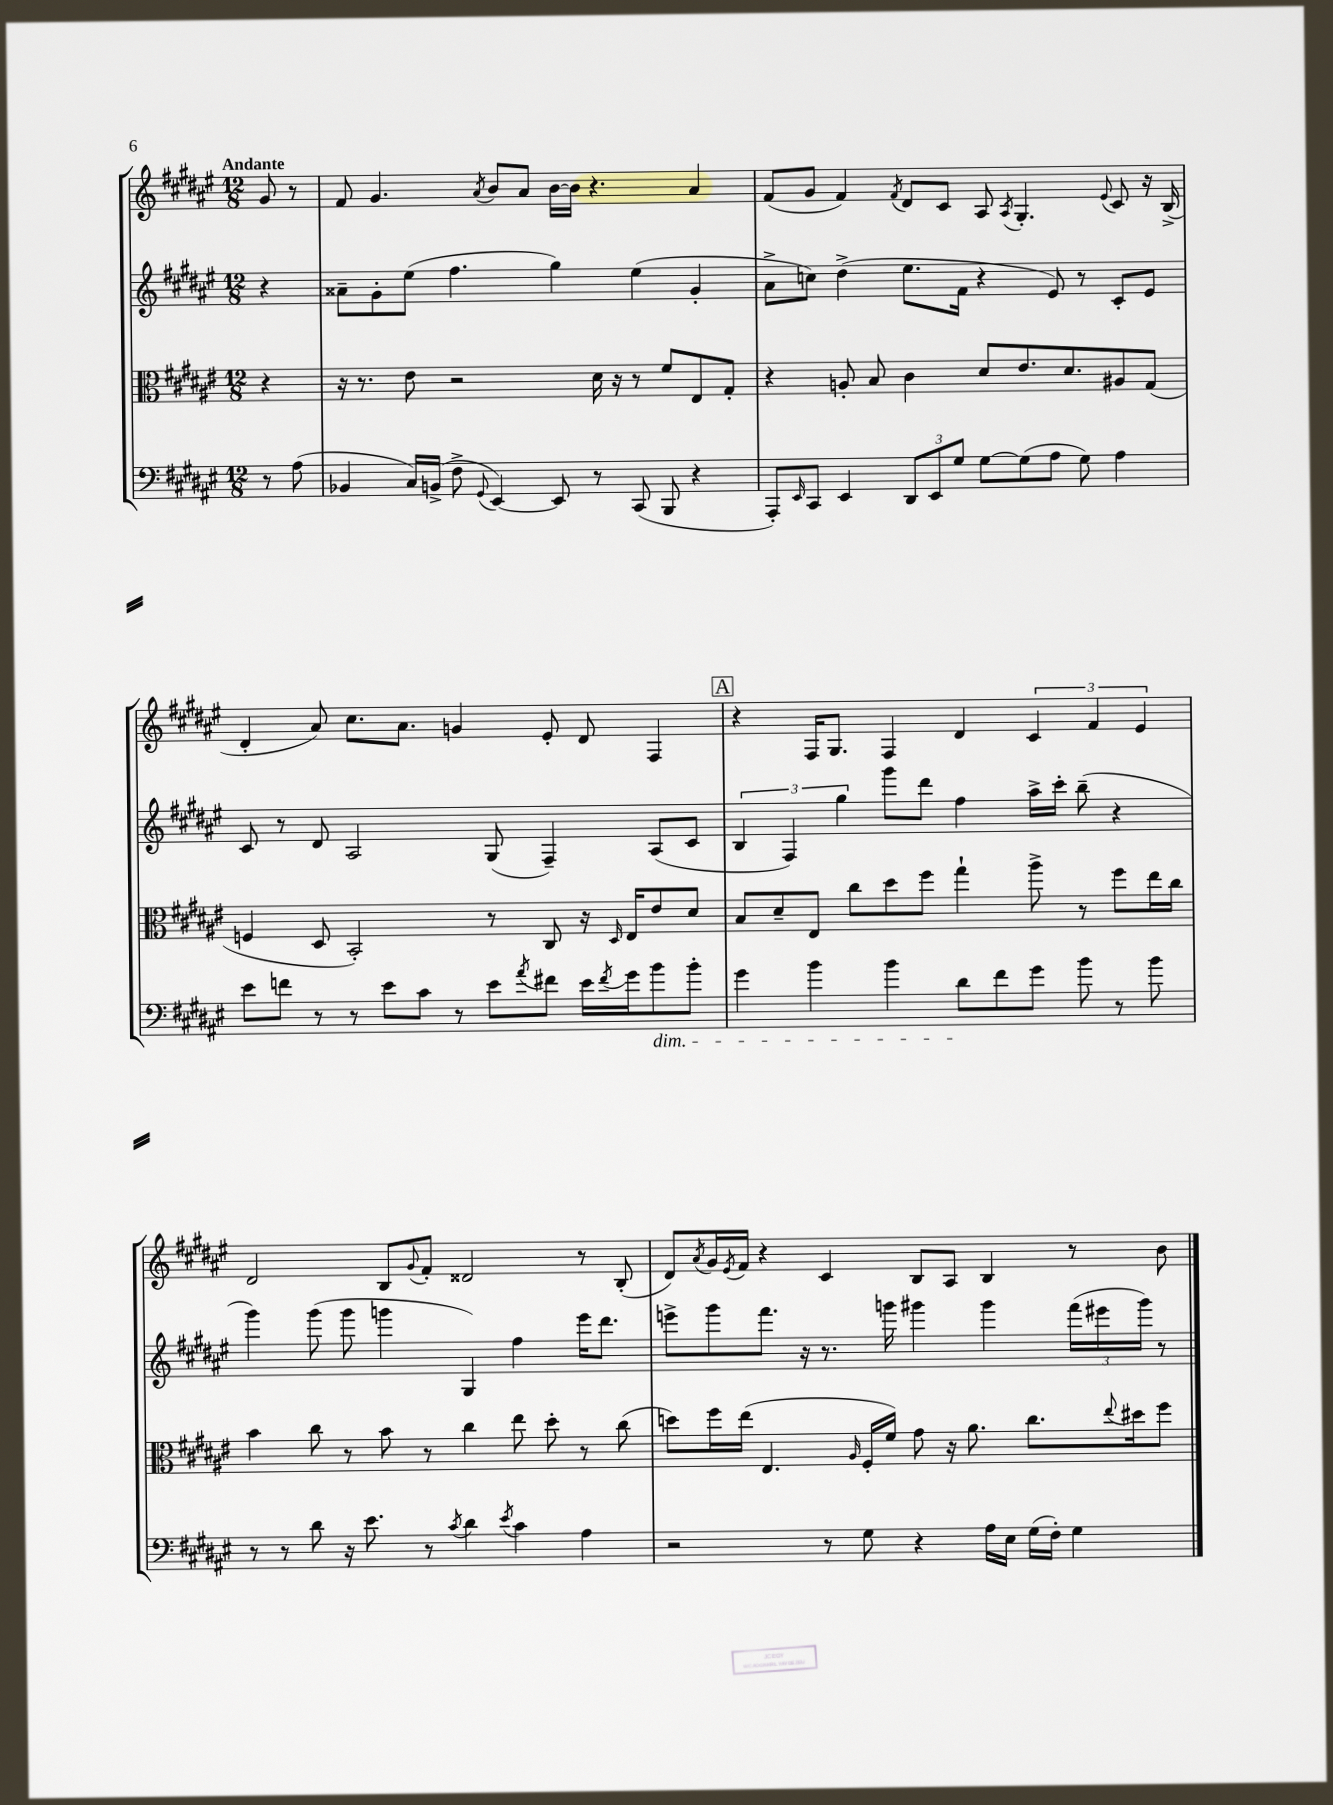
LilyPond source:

<<
\new StaffGroup <<
\new Staff = "s0" {
    \clef treble \key fis \major \numericTimeSignature \time 12/8 \partial 4 \tempo "Andante"
    gis'8 r8 |
    fis'8 gis'4. \acciaccatura { ais'8 } b'8 ais'8 b'16~ b'16 r4. ais'4 |
    fis'8( gis'8 fis'4) \acciaccatura { fis'8 } dis'8 cis'8 ais8 \acciaccatura { ais8 } gis4.-. \appoggiatura { eis'8 } cis'8 r16 b16->( |
    dis'4-. ais'8) cis''8. ais'8. g'4 eis'8-. dis'8 fis4 |
    \mark \markup { \box "A" } r4 fis16 gis8. fis4 dis'4 \tuplet 3/2 { cis'4 fis'4 eis'4 } |
    dis'2 b8 \appoggiatura { gis'8 } fis'8-. disis'2 r8 b8-.( |
    dis'8) \acciaccatura { ais'8 } gis'16 \acciaccatura { eis'8 } fis'16 r4 cis'4 b8 ais8 b4 r8 b'8 \bar "|." |
}
\new Staff = "s1" {
    \clef treble \key fis \major \numericTimeSignature \time 12/8 \partial 4
    r4 |
    aisis'8-- gis'8-. eis''8( fis''4. gis''4) eis''4( gis'4-. |
    ais'8-> c''8) dis''4->( eis''8. fis'16 r4 eis'8) r8 cis'8-. eis'8 |
    cis'8 r8 dis'8 ais2 gis8( fis4--) ais8( cis'8 |
    \mark \markup { \box "A" } \tuplet 3/2 { b4 fis4) gis''4 } gis'''8 dis'''8 fis''4 ais''16-> cis'''16-. b''8--( r4 |
    gis'''4) gis'''8( gis'''8 g'''4 gis4) fis''4 eis'''16 dis'''8. |
    e'''8-> gis'''8 fis'''8. r16 r8. g'''16 gis'''4 gis'''4 \tuplet 3/2 { fis'''16( eis'''16 gis'''16) } r8 \bar "|." |
}
\new Staff = "s2" {
    \clef alto \key fis \major \numericTimeSignature \time 12/8 \partial 4
    r4 |
    r16 r8. eis'8 r2 dis'16 r16 r8 fis'8 eis8 gis8-. |
    r4 a8-. b8 cis'4 dis'8 eis'8. dis'8. ais8 gis8( |
    f4 dis8 b,2-.) r8 cis8 r16 \grace { dis16 } eis16 eis'8 dis'8 |
    \mark \markup { \box "A" } b8 dis'8-- eis8 cis''8 dis''8 fis''8 gis''4-! ais''8-> r8 fis''8 eis''16 cis''16 |
    b'4 cis''8 r8 b'8 r8 cis''4 eis''8 dis''8-. r8 cis''8( |
    d''8) fis''16 eis''16( eis4. \grace { ais16 } fis16-. fis'16) gis'8 r16 ais'8. cis''8. \appoggiatura { eis''8 } dis''16 fis''8 \bar "|." |
}
\new Staff = "s3" {
    \clef bass \key fis \major \numericTimeSignature \time 12/8 \partial 4
    r8 ais8( |
    bes,4 cis16) b,16->( fis8-> \appoggiatura { gis,8 } eis,4~) eis,8 r8 cis,8( b,,8 r4 |
    ais,,8-.) \grace { eis,16 } cis,8 eis,4 \tuplet 3/2 { dis,8 eis,8 gis8 } gis8~ gis8( ais8 gis8) ais4 |
    eis'8 f'8 r8 r8 eis'8 cis'8 r8 eis'8 \acciaccatura { ais'8 } fis'8 eis'16 \acciaccatura { fis'8 } gis'16 b'8\dim b'8-. |
    \mark \markup { \box "A" } gis'4 b'4 b'4 dis'8\! fis'8 gis'8 b'8 r8 b'8 |
    r8 r8 dis'8 r16 eis'8. r8 \acciaccatura { cis'8 } dis'4 \acciaccatura { eis'8 } cis'4 ais4 |
    r2 r8 gis8 r4 ais16 eis16 gis16( fis16-.) gis4 \bar "|." |
}
>>
>>
\layout { \context { \Score \remove "Bar_number_engraver" } }
